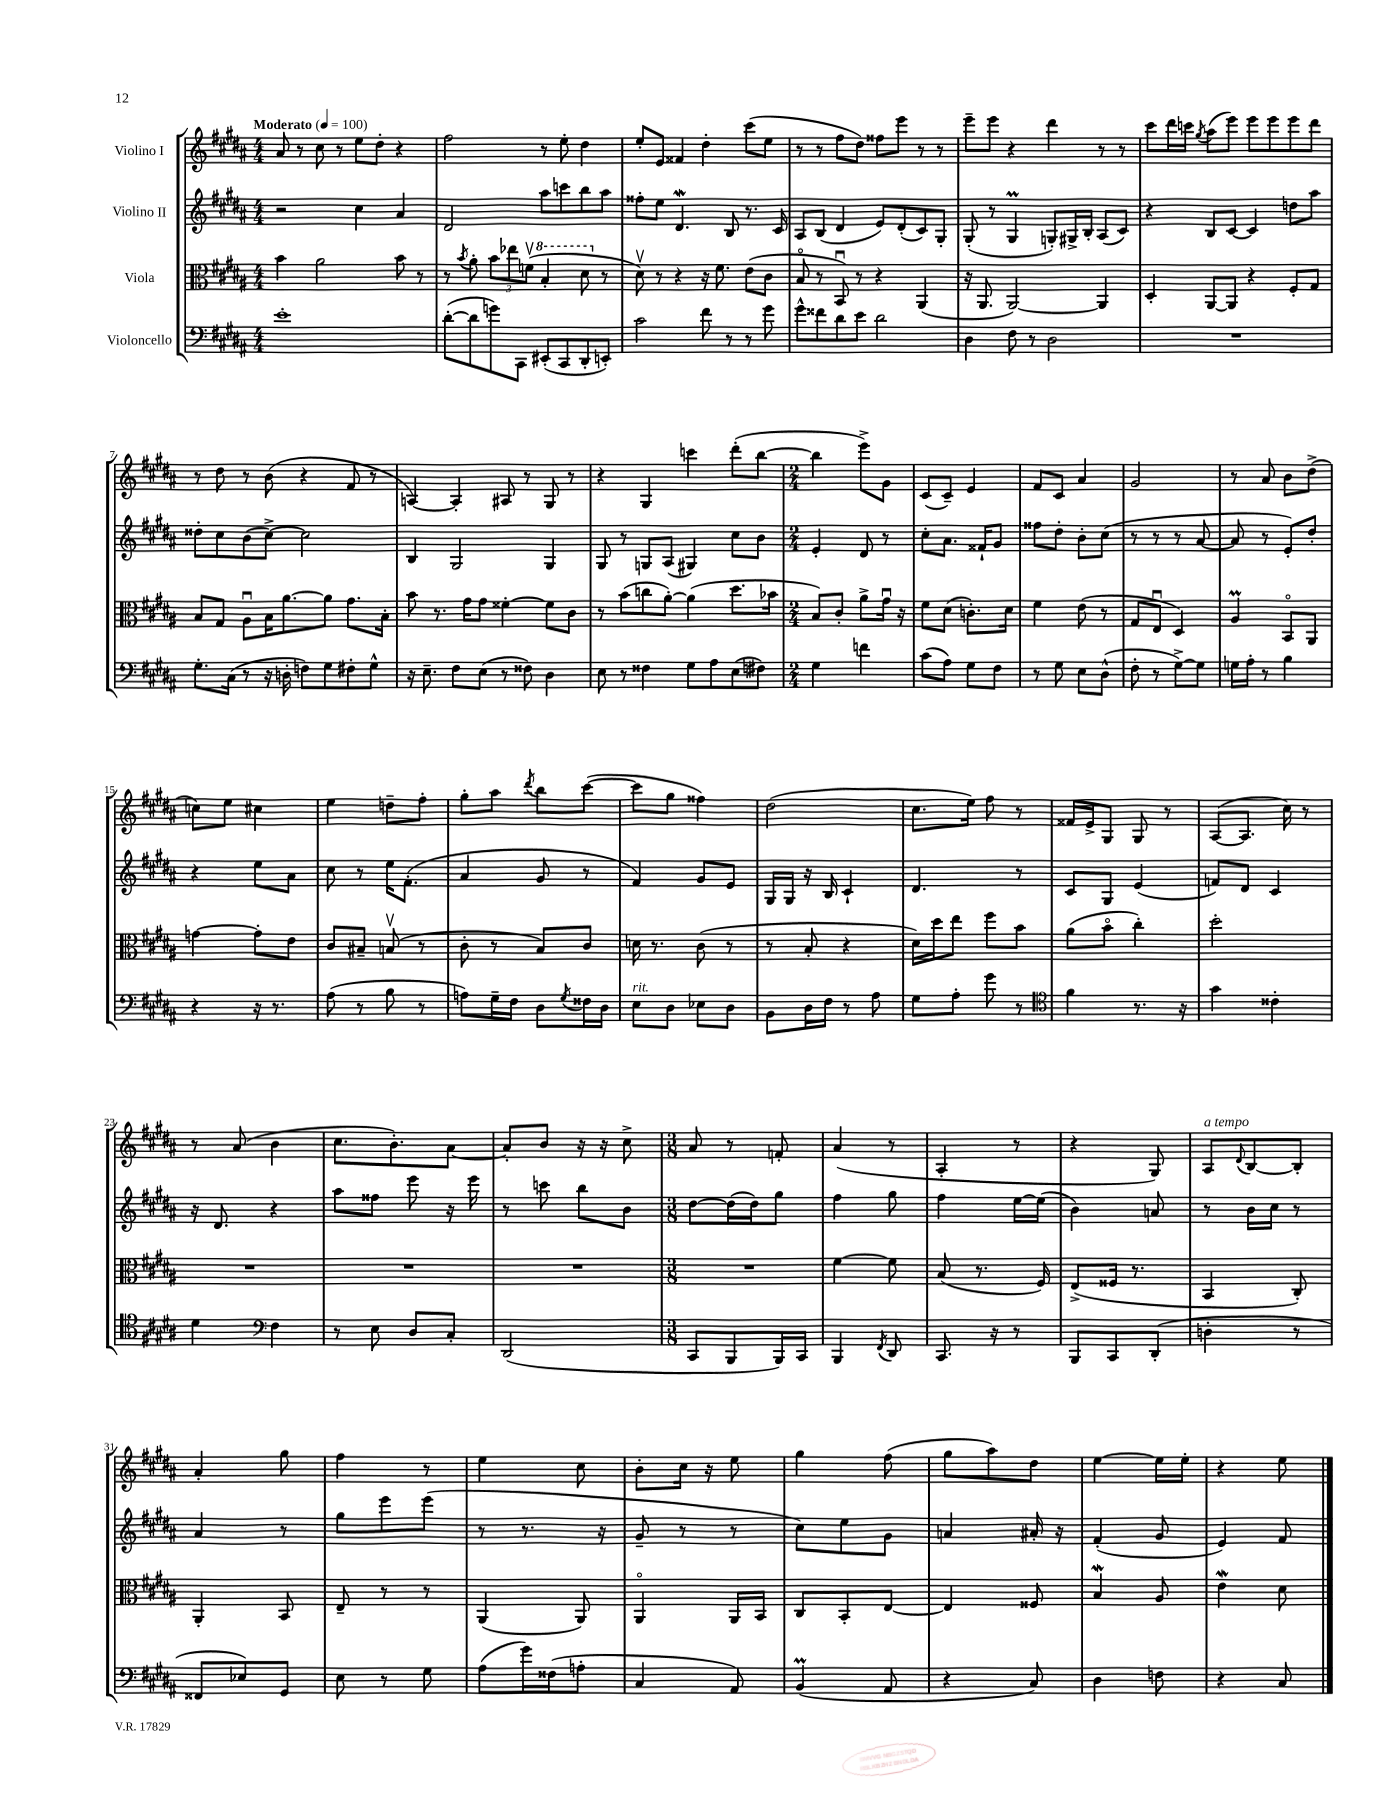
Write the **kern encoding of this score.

**kern	**kern	**kern	**kern
*part4	*part3	*part2	*part1
*staff4	*staff3	*staff2	*staff1
*I"Violoncello	*I"Viola	*I"Violino II	*I"Violino I
*clefF4	*clefC3	*clefG2	*clefG2
*k[f#c#g#d#a#]	*k[f#c#g#d#a#]	*k[f#c#g#d#a#]	*k[f#c#g#d#a#]
*M4/4	*M4/4	*M4/4	*M4/4
*MM100	*MM100	*MM100	*MM100
=1	=1	=1	=1
!	!	!	!LO:TX:a:B:t=Moderato
1e'	4b\	2r	8a#/
.	.	.	8r
.	2a#\	.	8cc#\
.	.	.	8r
.	.	4cc#\	8ee\L
.	.	.	8dd#'\J
.	8b\	4a#/	4r
.	8r	.	.
=2	=2	=2	=2
([8d#'\L	8r	2d#/	2ff#\
.	8qb/	.	.
8d#\]	8a#'\	.	.
8gn\)	12b\L	.	.
.	12ee-X\	.	.
8CC#\J	.	.	.
.	(12fnv\J	.	.
*	*8va	*	*
(8EE#X'/L	4b'/	8aa#\L	8r
8CC#/	.	8cccn\	8ee'\
8DD#'/	8dd#\	8bb\	4dd#\
*	*X8va	*	*
8EEn'/J)	8r	8aa#\J	.
=3	=3	=3	=3
2c#\	8d#v\)	8ff##X'\L	8ee'/L
.	8r	8ee\J	8e/J
.	4r	4.d#W/	4f##X/
8f#\	16r	.	4dd#'\
.	8.f#\	.	.
8r	.	8B/	.
8r	(8e\L	8.r	(8ccc#\L
8g#\	8c#\J	.	8ee\J
.	.	16c#/	.
=4	=4	=4	=4
8g#^^\L	8B/	8A#/L	8r
8f##X\	8r	(8B/J	8r
8d#\	8BBu/)	4d#/	8ff#\L
8e\J	8r	.	8dd#\J)
2d#\	4r	8e/L)	8ff##X\L
.	.	(8d#'/	8eee\J
.	(4AA#/	8c#/)	8r
.	.	8G#'/J	8r
=5	=5	=5	=5
4D#\	16r	(8G#'/	8eee~\L
.	8.AA#/	.	.
.	.	8r	8eee\J
8F#\	[2AA#/)	4G#M/	4r
8r	.	.	.
2D#\	.	8Gn'/L)	4ddd#\
.	.	16G#X^/L	.
.	.	16B'/JJ	.
.	4AA#/]	(8A#/L	8r
.	.	8c#/J)	8r
=6	=6	=6	=6
1r	4D#'/	4r	8ccc#\L
.	.	.	16ddd#\L
.	.	.	16cccn\JJ
.	.	.	8qgg#/
.	[8AA#/L	8B/L	(8aa#\L
.	8AA#/J]	[8c#/J	8eee\J)
.	4r	4c#/]	8eee\L
.	.	.	8eee\
.	8F#'/L	8ddn\L	8eee\
.	8G#/J	8aa#\J	8ddd#\J
!!LO:LB:g=z
=7	=7	=7	=7
8.G#'\L	8B/L	8dd##X'\L	8r
.	8G#/J	8cc#\	8dd#\
(16C#\Jk	.	.	.
8r	8A#u\L	(8b\	8r
16r	16B\K	[8cc#^\J)	(8b\
16Dn'\	[8.a#\	.	.
8Fn\L)	.	2cc#\]	4r
8G#\	8a#\J]	.	.
8F#X'\	8.g#\L	.	8f#/
8G#^^\J	.	.	8r
.	16B'\Jk	.	.
=8	=8	=8	=8
16r	8b\	4B/	[4An/)
8.E~\	.	.	.
.	8.r	.	.
8F#\L	.	2G#/	4A'/]
.	16g#\KL	.	.
(8E\J	8g#\J	.	.
8r	[4f##X'\	.	8A#X/
8F##X\)	.	.	8r
4D#\	8f##\L]	4G#/	8G#/
.	8c#\J	.	8r
=9	=9	=9	=9
8E\	8r	8G#/	4r
8r	(8b\L	8r	.
4F##X\	8ccn\	8Gn/L	4G#/
.	[8a#'\J)	(8A#/J	.
8G#\L	(4a#\]	4G#X/)	4cccn\
8A#\	.	.	.
(8E\	8.dd#\L	8cc#\L	(8ddd#'\L
8F#X\J)	.	8b\J	[8bb\J
.	16b-X\Jk	.	.
=10	=10	=10	=10
*M2/4	*M2/4	*M2/4	*M2/4
4G#\	8B/L)	4e'/	4bb\]
.	8c#'/J	.	.
4fn\	8a#^\L	8d#/	8eee^\L)
.	16g#u\Jk	8r	8g#\J
.	16r	.	.
=11	=11	=11	=11
(8c#\L	8f#\L	8cc#'\L	(8c#/L
8A#\J)	(8d#\J	8.a#\J	8c#~/J)
8G#\L	8.cn'\L)	.	4e/
.	.	16f##X`/KL	.
8F#\J	.	8g#/J	.
.	16d#\Jk	.	.
=12	=12	=12	=12
8r	4f#\	8ff##X\L	8f#/L
8G#\	.	8dd#'\J	8c#/J
8E\L	(8e\	8b'\L	4a#/
(8D#^^\J	8r	(8cc#\J	.
=13	=13	=13	=13
8F#'\	8G#/L	8r	2g#/
8r	8Eu/J	8r	.
[8G#^\L)	4D#/)	8r	.
8G#\J]	.	[8a#/	.
=14	=14	=14	=14
16Gn\LL	4A#m/	8a#/]	8r
16A#'\JJ	.	.	.
8r	.	8r	8a#/
4B\	8BB/L	8e'/L)	8b\L
.	8AA#/J	8dd#'/J	(8dd#^\J
!!LO:LB:g=z
=15	=15	=15	=15
4r	[4gn\	4r	8ccn\L)
.	.	.	8ee\J
16r	8g'\L]	8ee\L	4cc#X\
8.r	.	.	.
.	8e\J	8a#\J	.
=16	=16	=16	=16
(8A#\	8c#/L	8cc#\	4ee\
8r	8B#X~/J	8r	.
8B\	(8Bnv/	16ee\KL	8ddn~\L
.	.	(8.f#'\J	.
8r	8r	.	8ff#'\J
=17	=17	=17	=17
8An\L)	8c#'\	4a#/	8gg#'\L
16G#~\L	8r	.	8aa#\J
16F#\JJ	.	.	.
.	.	.	8qddd#/
8D#\L	8B/L)	8g#/	8bb\L
8qG#/	.	.	.
16F##X\L	8c#/J	8r	([8ccc#\J
16D#\JJ	.	.	.
=18	=18	=18	=18
!LO:TX:a:i:t=rit.	!	!	!
8E\L	16dn\	4f#/)	8ccc#\L]
.	8.r	.	.
8D#\J	.	.	8gg#\J
8E-X\L	(8c#\	8g#/L	4ff##X\)
8D#\J	8r	8e/J	.
=19	=19	=19	=19
8BB\L	8r	16G#/LL	(2dd#\
.	.	16G#/JJ	.
16D#\L	8B'/	16r	.
16F#\JJ	.	16B/	.
8r	4r	4c#`/	.
8A#\	.	.	.
=20	=20	=20	=20
8G#\L	16d#\LL)	4.d#/	8.cc#\L
.	16dd#\J	.	.
8A#'\J	8ee\J	.	.
.	.	.	16ee\Jk)
8g#\	8ff#\L	.	8ff#\
8r	8b\J	8r	8r
=21	=21	=21	=21
*clefC4	*	*	*
4f#\	(8a#\L	8c#/L	16f##X/LL
.	.	.	16e^/J
.	8b\J	8G#/J	8G#/J
8.r	4cc#'\)	(4e/	8G#/
.	.	.	8r
16r	.	.	.
=22	=22	=22	=22
4g#\	2dd#'\	8fn/L)	([8A#/L
.	.	8d#/J	8.A#/J]
4c##X'\	.	4c#/	.
.	.	.	16cc#\)
.	.	.	8r
!!LO:LB:g=z
=23	=23	=23	=23
4d#\	2r	16r	8r
.	.	8.d#/	.
.	.	.	(8a#/
*clefF4	*	*	*
4F#\	.	4r	4b\
=24	=24	=24	=24
8r	2r	8aa#\L	8.cc#\L
8E\	.	8ff##X\J	.
.	.	.	8.b'\)
8D#/L	.	8eee\	.
8C#'/J	.	16r	[8a#\J
.	.	16eee\	.
=25	=25	=25	=25
(2DD#/	2r	8r	8a#'/L]
.	.	8cccn\	8b/J
.	.	8bb\L	16r
.	.	.	16r
.	.	8b\J	8cc#^\
=26	=26	=26	=26
*M3/8	*M3/8	*M3/8	*M3/8
8CC#/L	4.r	[8dd#\L	8a#/
8BBB/	.	(16dd#\L]	8r
.	.	16dd#\J)	.
16BBB/L)	.	8gg#\J	8fn'/
16CC#/JJ	.	.	.
=27	=27	=27	=27
4BBB/	[4f#\	4ff#\	(4a#/
8qFF#/	.	.	.
8DD#/	8f#\]	8gg#\	8r
=28	=28	=28	=28
8.CC#/	(8B/	4ff#\	4A#'/
.	8.r	.	.
16r	.	.	.
8r	.	[16ee\LL	8r
.	16F#/)	(16ee\JJ]	.
=29	=29	=29	=29
8BBB/L	(8E^/L	4b\)	4r
8CC#/	16F##X/Jk	.	.
.	8.r	.	.
(8DD#'/J	.	8an/	8G#/)
=30	=30	=30	=30
!	!	!	!LO:TX:a:i:t=a tempo
4Dn'\	4BB/	8r	8A#/L
.	.	.	8qqd#/
.	.	16b\LL	[8B/
.	.	16cc#\JJ	.
8r	8C#'/)	8r	8B'/J]
!!LO:LB:g=z
=31	=31	=31	=31
8FF##X/L	4AA#'/	4a#/	4a#'/
8E-X/)	.	.	.
8GG#/J	8BB/	8r	8gg#\
=32	=32	=32	=32
8E\	8E~/	8gg#\L	4ff#\
8r	8r	8eee\	.
8G#\	8r	(8eee\J	8r
=33	=33	=33	=33
(8A#\L	(4AA#/	8r	4ee\
16g#\L)	.	8.r	.
(16F##X\J	.	.	.
8An'\J	8AA#/)	.	8cc#\
.	.	16r	.
=34	=34	=34	=34
4C#/	4AA#/	8g#~/	8b'\L
.	.	8r	16cc#\Jk
.	.	.	16r
8AA#/)	16AA#/LL	8r	8ee\
.	16BB/JJ	.	.
=35	=35	=35	=35
(4BBM/	8C#/L	8cc#\L)	4gg#\
.	8BB'/	8ee\	.
8AA#/	[8E/J	8g#\J	(8ff#\
=36	=36	=36	=36
4r	4E/]	4an/	8gg#\L
.	.	.	8aa#\)
8C#/)	8F##X/	16a#X'/	8dd#\J
.	.	16r	.
=37	=37	=37	=37
4D#\	4Bw/	(4f#'/	[4ee\
8Fn\	8A#/	8g#/	16ee\LL]
.	.	.	16ee'\JJ
=38	=38	=38	=38
4r	4ew\	4e/)	4r
8C#/	8d#\	8f#/	8ee\
==	==	==	==
*-	*-	*-	*-
